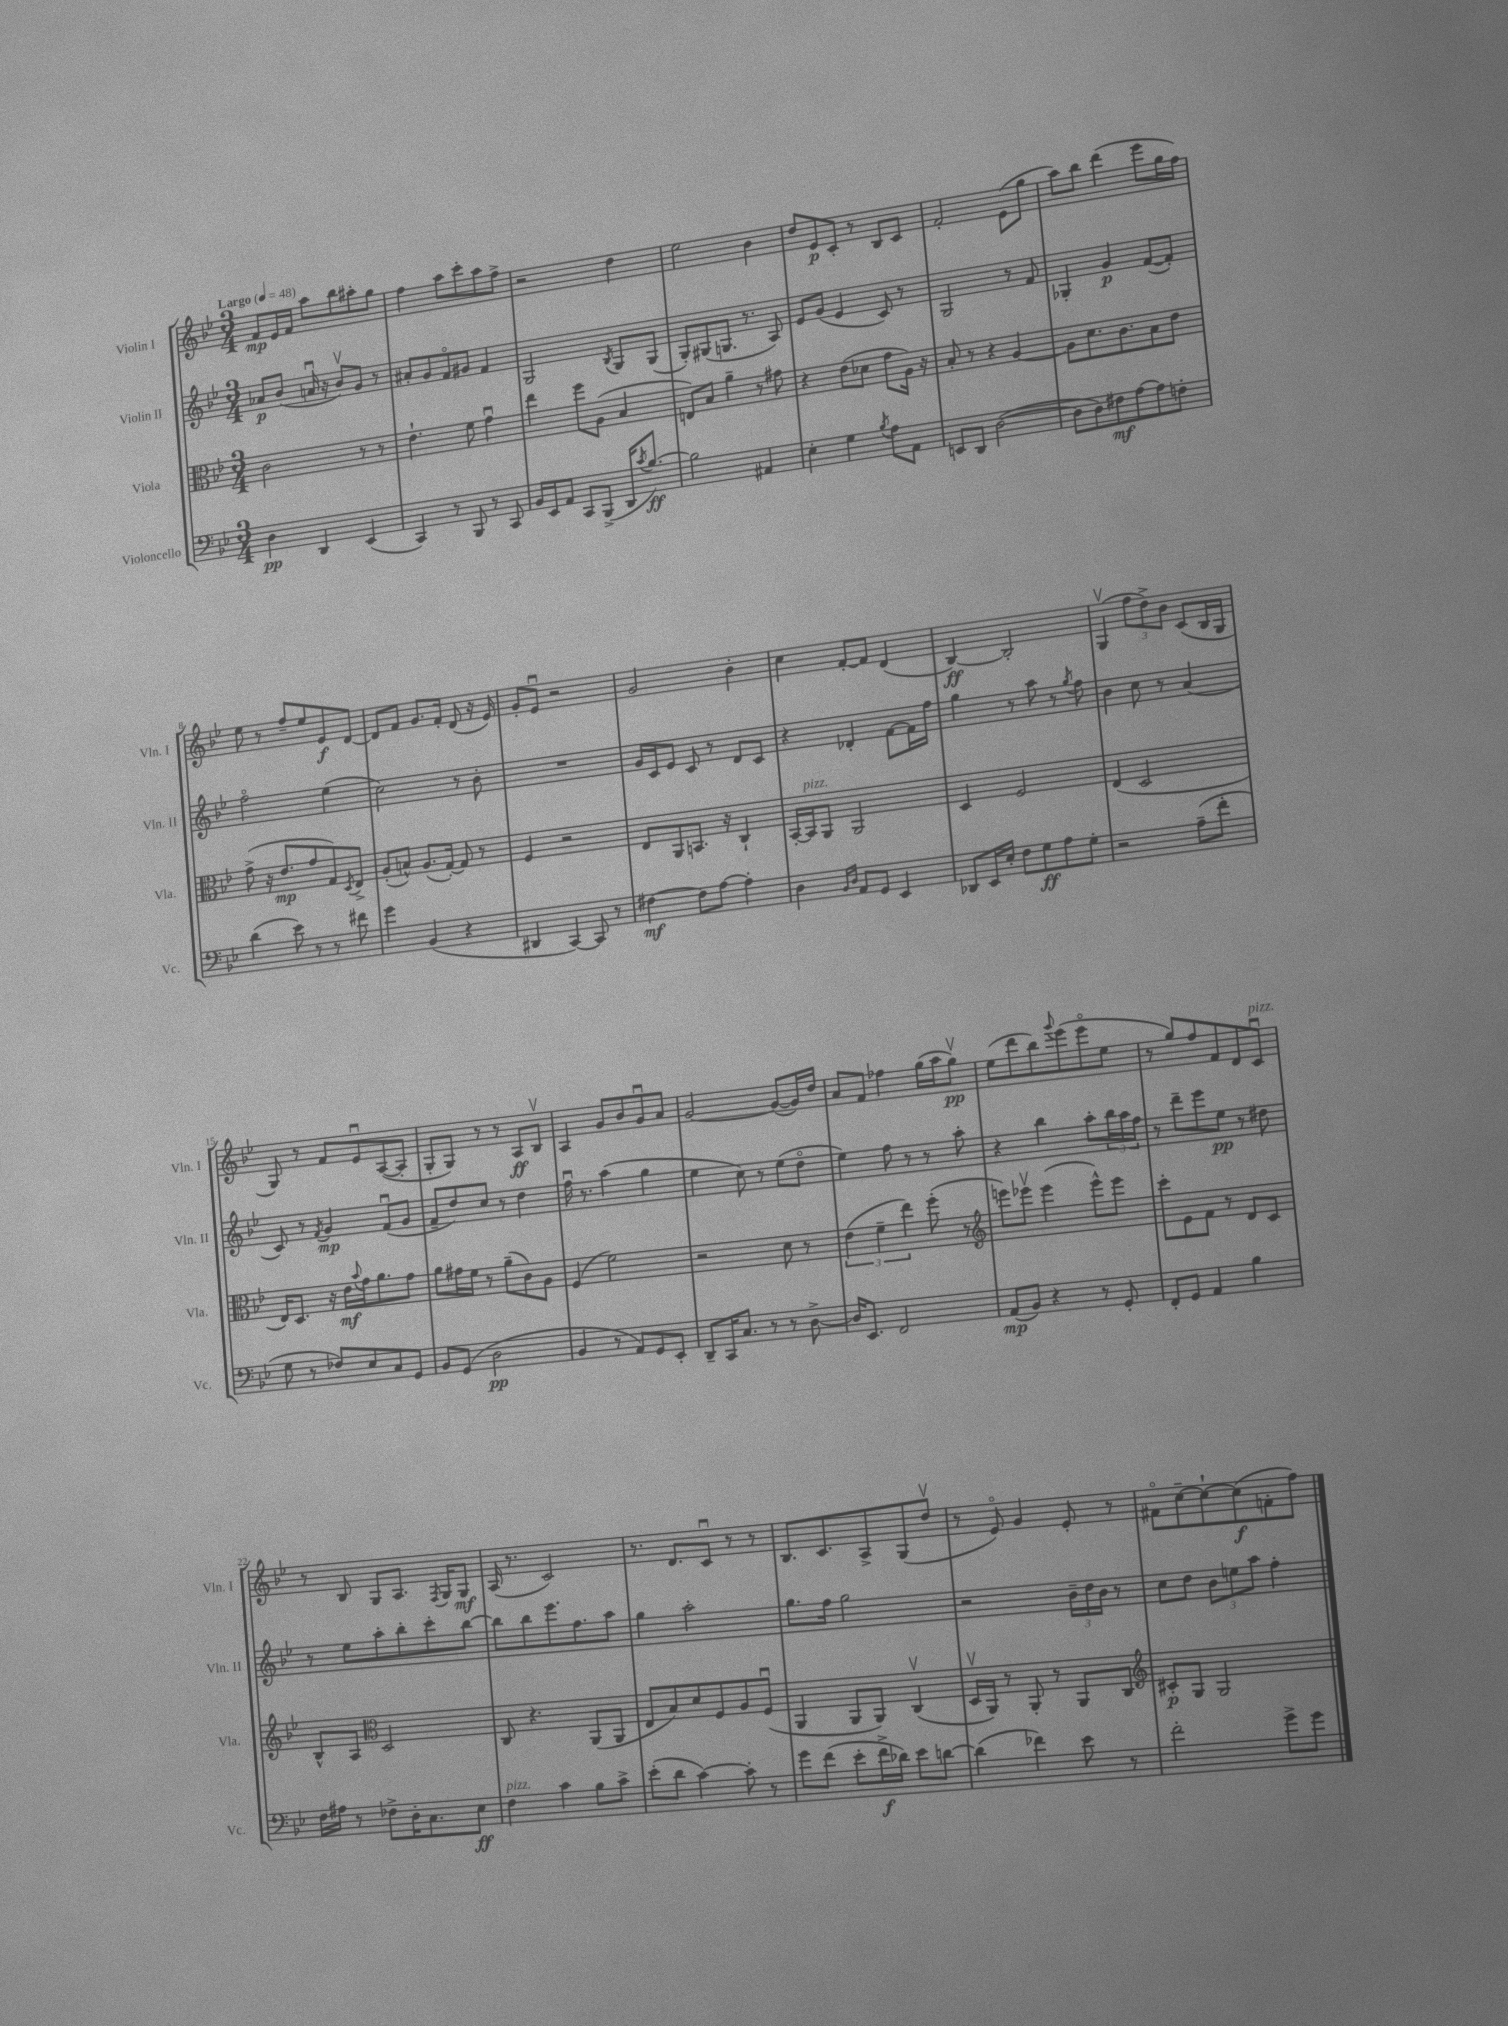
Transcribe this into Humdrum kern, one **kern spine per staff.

**kern	**kern	**kern	**kern
*staff4	*staff3	*staff2	*staff1
*clefF4	*clefC3	*clefG2	*clefG2
*k[b-e-]	*k[b-e-]	*k[b-e-]	*k[b-e-]
*M3/4	*M3/4	*M3/4	*M3/4
*MM48	*MM48	*MM48	*MM48
4D	2c	8a-	8f
.	.	(8b-	16e-
.	.	.	16f
4DD	.	16au	8aa
.	.	16r	.
.	.	8b-v)	8bb-
(4EE-	8r	8g	8aa#'
.	8r	8r	8gg
=	=	=	=
4CC)	4.e-`	8a#'	4ff
.	.	8g	.
8r	.	8fo	8aa
8BBB-	8f	8g#	8ccc'
8r	4gu	4f	8aa
8CC	.	.	8ff^
=	=	=	=
16BB-	4ee-	2G	2r
16EE-	.	.	.
8AA	.	.	.
8CC	8ff	.	.
(8BBB-^	(8A	.	.
.	.	8qB-	.
16DD	4B-	8G	4dd
8qc	.	.	.
[8.B-)	.	.	.
.	.	(8G	.
=	=	=	=
2B-]	8E)	8G')	2ee-
.	8B-	(8G#	.
.	4a~	8.G	.
.	.	8.r	.
4AA#	8r	.	4b-
.	8g#	8A)	.
=	=	=	=
4E-'	4r	8e-	8dd
.	.	(8g	8e-
4G	(8e-	4e-	8c'
.	8d-	.	8r
8qB-	.	.	.
8A	8g	8c)	8B-
8AA	16A)	8r	8c
.	16r	.	.
=	=	=	=
8EE	8B-'	2G	2f'
8DD	8r	.	.
([2D	4r	.	.
.	[4A	8r	(8e-
.	.	8f	8gg
=	=	=	=
8D]	8A]	4G-'	8aa)
8D)	8.d	.	8bb-
8F#	.	4g	(4ddd
.	8.c	.	.
[8A	.	.	.
8A]	8B-	([8f	8eee-
8F'	8e-	8f'])	16gg
.	.	.	16ff)
=	=	=	=
(4d	(8g^	2ffo	8ee-
.	16r	.	8r
.	8.e-	.	.
8e-)	.	.	8ff~
8r	8g	.	8ee-
8r	8G)	(4ee-	8e-
.	8qD	.	.
8f#	8E-^	.	[8d
=	=	=	=
4g	(8A'	2cc)	8d]
.	8B^^)	.	8f
(4BB-	(8.A	.	8.g
.	[16G')	.	16f'
4r	8G]	8r	(8d
.	8r	8b-'	16r
.	.	.	16e-)
=	=	=	=
4DD#	4F	2.r	8g'
.	.	.	8e-u
[4CC)	2r	.	2r
8CC]	.	.	.
8r	.	.	.
=	=	=	=
[4F#	8E-	16g	2g
.	.	16c	.
.	8AA	8e-	.
8F#]	8.BB	8c	.
[8A	.	8r	.
.	16r	.	.
4A']	4C`	8d	4b-'
.	.	8c	.
=	=	=	=
4D	[16BB-'	4r	4cc
.	16BB-]	.	.
.	8AA	.	.
16qqBB-	.	.	.
16qqD	.	.	.
8AA	2AA	4d-'	[8f'
8GG	.	.	8f]
4EE-	.	[8f	(4d
.	.	16f]	.
.	.	16ff	.
=	=	=	=
8DD-	4D	4gg	[4B-)
16EE-	.	.	.
16E-'	.	.	.
8F	2F	8r	2B-']
8G	.	8aa	.
8A	.	8r	.
.	.	8qgg	.
8G'	.	8ff	.
=	=	=	=
2r	(4E-	4b-	(4Gv
.	2D	8cc	12ff
.	.	.	12dd^)
.	.	8r	.
.	.	.	12b-
(8A~	.	(4a	(8c
8f'	.	.	16B-
.	.	.	16G
=	=	=	=
8G	16E-)	8c)	8G)
.	8.D	.	.
8r	.	8r	8r
.	.	8qf	.
8F-)	16r	4g	8f
.	16e-	.	.
.	8qqb-	.	.
8E-	16g	.	8e-u
.	8.a	.	.
8C	.	(8fu	([8A
8GG	8g	8g	8A']
=	=	=	=
8BB-	8a	8f~	8G'
(8GG	16g#	8dd)	8G)
.	16f	.	.
2D	8r	8cc	8r
.	(8a~	8r	8r
.	8c)	4dd	8A
.	8A	.	8B-v
=	=	=	=
4BB-	(4F	16ffu	4A
.	.	8.r	.
8r	2f)	(4aa	8g
8AA)	.	.	8b-
8GG	.	4gg	8gu
8EE-'	.	.	8a
=	=	=	=
8DD~	2r	4ee-	[2g
16CC	.	.	.
8.C	.	.	.
.	.	8cc)	.
8r	.	8r	.
8r	8d	(8ee-	(8g_
[8D^	8r	8ddo	16g])
.	.	.	16dd
=	=	=	=
16D]	(6e-	4ee-)	8a
8.EE-	.	.	.
.	.	.	8f
.	6f~	.	.
2FF	.	8ff	4ff-
.	6ee-)	.	.
.	.	8r	.
.	(8ff'	8r	(16gg
.	.	.	16aa
.	8r	8aa'	8ggv)
=	=	=	=
*	*clefG2	*	*
(8AA	8eee)	4r	(8ee-
8BB-)	8eee-v	.	8ddd
4r	(4eee-	4bb-	8bb-)
.	.	.	8qqggg
.	.	.	(8eee-
8r	8eee-^^)	8aa'	8eee-o
8GG'	8eee-	24bb-	8ee-
.	.	24aa	.
.	.	24ff	.
=	=	=	=
8FF'	8ccc'	8r	8r
8GG	8e-	8ddd~	8gg)
4AA	8f	8eee-	8ff
.	8r	8ee-	8f
4B-	8d	8r	8d
.	8c	8dd#	8cu
=	=	=	=
16F	8B-^^	8r	8r
16A#	.	.	.
8r	8A	8ee-	8B-
*	*clefC3	*	*
8F-^	2D	8aa'	8G
16D'	.	8bb-'	8.A
8.C	.	.	.
.	.	8ccc'	.
.	.	.	8qF
.	.	.	16G
8E-	.	[8bb-	8G
=	=	=	=
4F	8C	8bb-]	(16A
.	.	.	8.r
.	4.r	8bb-	.
4c	.	8.eee-	2c)
.	.	8.ff	.
8B-	(8AA	.	.
8c^	8AA	8aa	.
=	=	=	=
(8e-'	8E-	4gg	8.r
8d	8B-)	.	.
.	.	.	8.d
[4c)	8d	2aa'	.
.	8F	.	8cu
8c']	8A	.	8r
8r	(8Fu	.	8r
=	=	=	=
8g	4AA	8.gg	8.B-
(8f	.	.	.
.	.	16ff	8.c
8e-'	8AA	2gg	.
16f^	8AA)	.	8A^
16d-)	.	.	.
8e-	(4Cv	.	(8G
[8d	.	.	8ddv
=	=	=	=
(4d]	16Dv	2r	8r
.	16AA)	.	.
.	8r	.	8e-o)
4f-)	8AA'	.	4g
.	8r	.	.
8e-	8AA	24b-~	8e-'
.	.	24dd	.
.	.	24b-	.
8r	8C	8r	8r
=	=	=	=
*	*clefG2	*	*
2f'	8c#'	8cc	8f#o
.	8G	8dd	[8cc~
.	2G	12b-	8cc`_
.	.	12ee	.
.	.	.	(8cc]
.	.	12aa	.
8g^	.	4ff'	8f'
8g	.	.	8ff)
==	==	==	==
*-	*-	*-	*-
